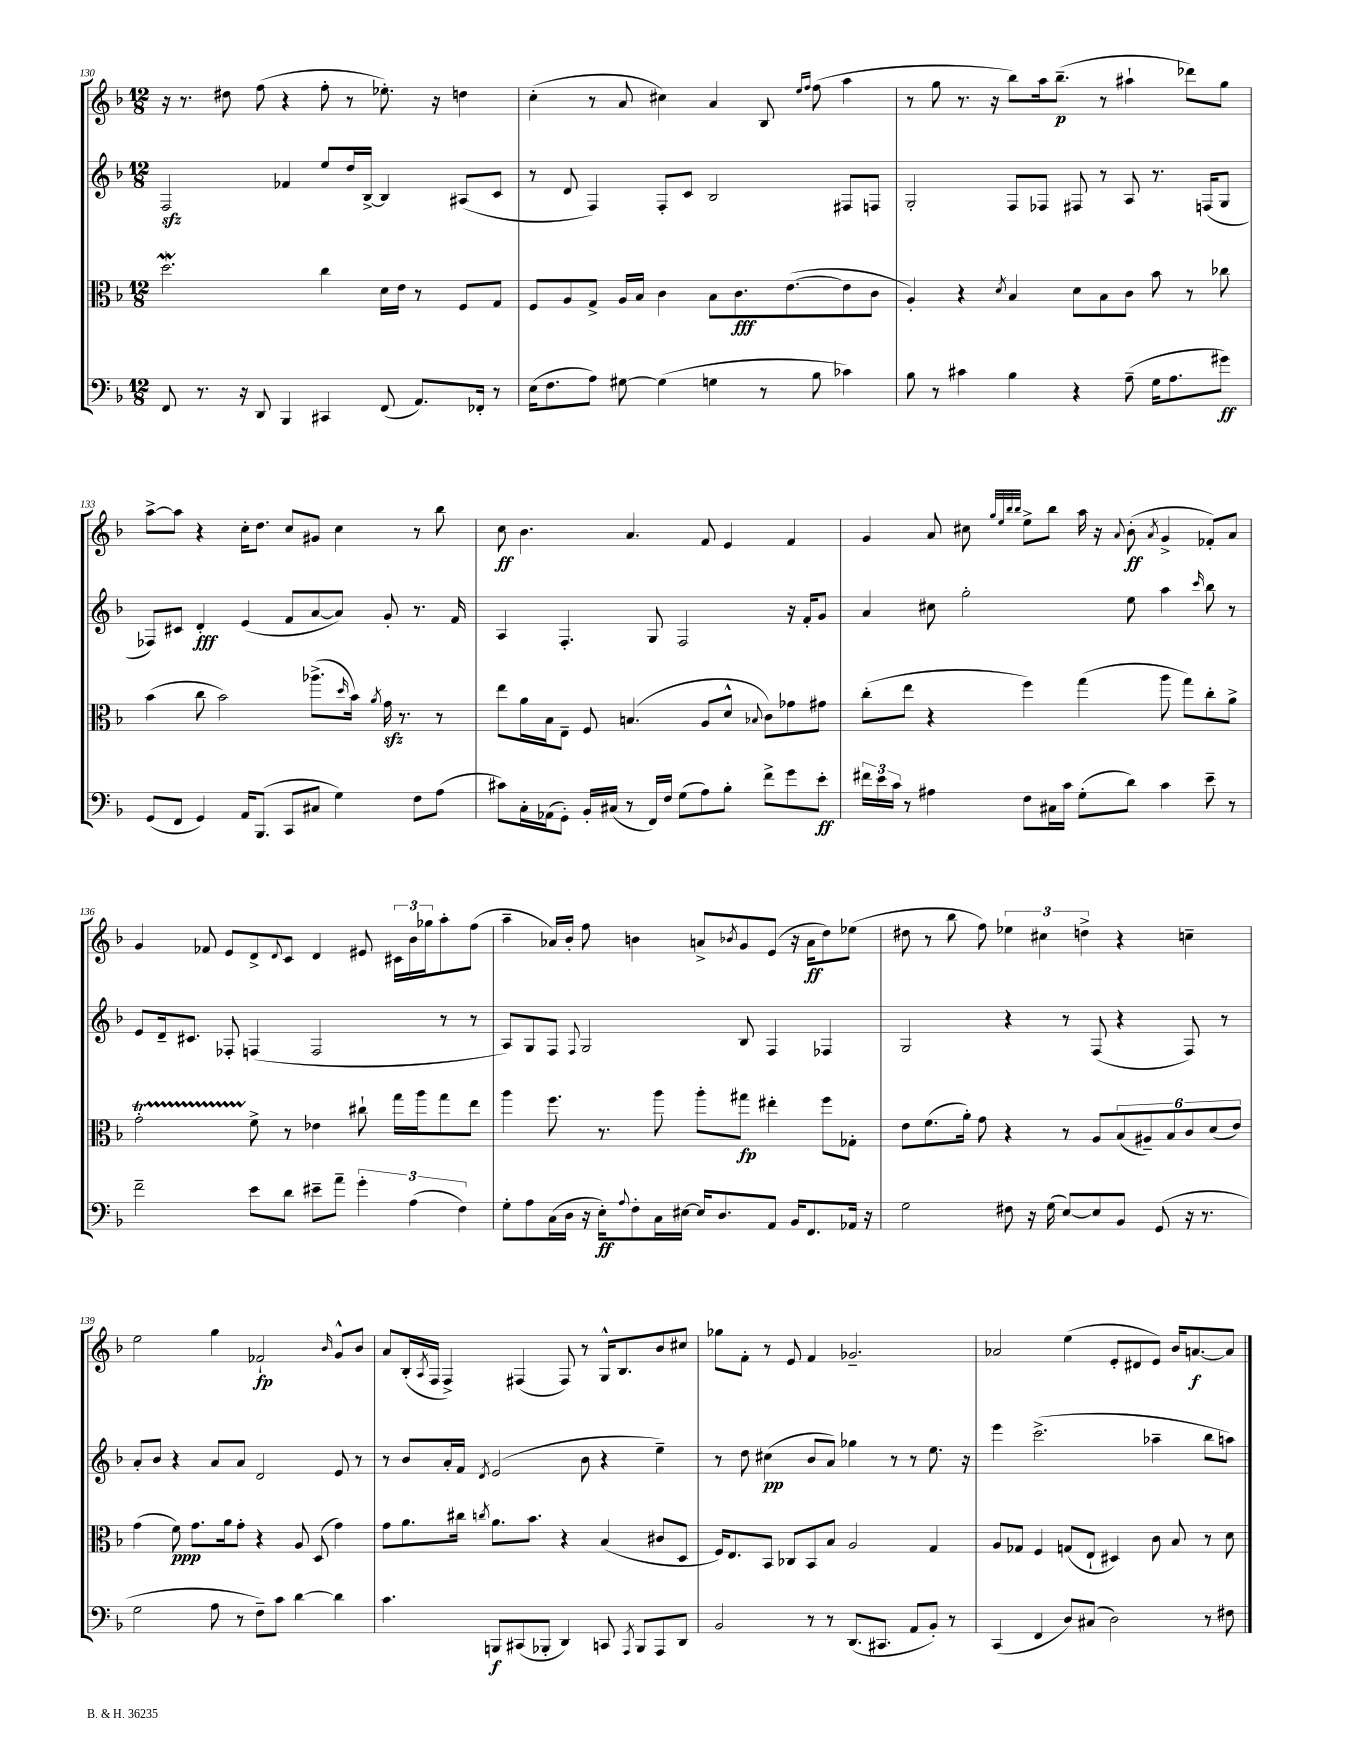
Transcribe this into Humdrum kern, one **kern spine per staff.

**kern	**dynam	**kern	**dynam	**kern	**dynam	**kern	**dynam
*part4	*part4	*part3	*part3	*part2	*part2	*part1	*part1
*staff4	*staff4	*staff3	*staff3	*staff2	*staff2	*staff1	*staff1
*clefF4	*	*clefC3	*	*clefG2	*	*clefG2	*
*k[b-]	*	*k[b-]	*	*k[b-]	*	*k[b-]	*
*M12/8	*	*M12/8	*	*M12/8	*	*M12/8	*
=130	=130	=130	=130	=130	=130	=130	=130
8FF/	.	2.ddW\	.	2Fzz/	.	16r	.
.	.	.	.	.	.	8.r	.
8.r	.	.	.	.	.	.	.
.	.	.	.	.	.	8dd#X\	.
16r	.	.	.	.	.	.	.
8DD/	.	.	.	.	.	(8ff\	.
4BBB-/	.	.	.	4f-X/	.	4r	.
4CC#X/	.	4cc\	.	8ee/L	.	8ff'\	.
.	.	.	.	16dd/L	.	8r	.
.	.	.	.	[16B-^/JJ	.	.	.
(8FF/	.	16d\LL	.	4B-/]	.	8.ee-X'\)	.
.	.	16e\JJ	.	.	.	.	.
8.AA/L)	.	8r	.	.	.	.	.
.	.	.	.	.	.	16r	.
.	.	8F/L	.	(8A#X/L	.	4ddn\	.
16FF-X'/Jk	.	.	.	.	.	.	.
8r	.	8G/J	.	8c/J	.	.	.
=131	=131	=131	=131	=131	=131	=131	=131
(16E\KL	.	8F/L	.	8r	.	(4cc'\	.
8.F\	.	.	.	.	.	.	.
.	.	8A/	.	8d/	.	.	.
8A\J)	.	8G^/J	.	4F/)	.	8r	.
[8G#X\	.	16A/LL	.	.	.	8a/	.
.	.	16B-/JJ	.	.	.	.	.
(4G#\]	.	4c\	.	8F'/L	.	4cc#X\)	.
.	.	.	.	8c/J	.	.	.
4Gn\	.	8B-\L	.	2B-/	.	4a/	.
.	.	8.c\	fff	.	.	.	.
8r	.	.	.	.	.	8B-/	.
.	.	([8.e\	.	.	.	.	.
.	.	.	.	.	.	16qqee/LL	.
.	.	.	.	.	.	16qqff/JJ	.
8B-\	.	.	.	.	.	(8ff\	.
4c-X\)	.	8e\]	.	8F#X/L	.	4aa\	.
.	.	8c\J	.	8Fn/J	.	.	.
=132	=132	=132	=132	=132	=132	=132	=132
8B-\	.	4A'/)	.	2G'/	.	8r	.
8r	.	.	.	.	.	8gg\	.
4c#X\	.	4r	.	.	.	8.r	.
.	.	.	.	.	.	16r	.
.	.	8qd/	.	.	.	.	.
4B-\	.	4B-/	.	8F/L	.	8bb-\L)	.
.	.	.	.	8F-X/J	.	16aa\k	.
.	.	.	.	.	.	(8.bb-~\J	p
4r	.	8d\L	.	8F#X/	.	.	.
.	.	8B-\	.	8r	.	8r	.
(8A~\	.	8c\J	.	8A/	.	4aa#X`\	.
16G\KL	.	8b-\	.	8.r	.	.	.
8.A\	.	.	.	.	.	.	.
.	.	8r	.	.	.	8ddd-X\L)	.
.	.	.	.	(16Fn/KL	.	.	.
8g#X\J)	ff	8cc-X\	.	8G/J	.	8gg\J	.
!!LO:LB:g=z
=133	=133	=133	=133	=133	=133	=133	=133
(8GG/L	.	(4b-\	.	8F-X/L)	.	[8aa^\L	.
8FF/J	.	.	.	8c#X/J	.	8aa\J]	.
4GG/)	.	8cc\	.	4d'/	fff	4r	.
.	.	2b-\)	.	.	.	.	.
16AA/KL	.	.	.	(4e/	.	16cc'\KL	.
(8.BBB-/J	.	.	.	.	.	8.dd\J	.
8CC/L	.	.	.	8f/L	.	8cc/L	.
8C#X/J	.	(8.aa-X^\L	.	[8a/	.	8g#X/J	.
4G\)	.	.	.	8a/J])	.	4cc\	.
.	.	16qqdd/	.	.	.	.	.
.	.	16b-\Jk)	.	.	.	.	.
.	.	8qa/	.	.	.	.	.
.	.	16gzz\	.	8g'/	.	.	.
.	.	8.r	.	.	.	.	.
8F\L	.	.	.	8.r	.	8r	.
(8A\J	.	8r	.	.	.	8bb-\	.
.	.	.	.	16f/	.	.	.
=134	=134	=134	=134	=134	=134	=134	=134
8c#X\L)	.	8ee\L	.	4A/	.	8cc\	ff
16C'\L	.	16a\L	.	.	.	4.b-\	.
(16AA-X\J	.	16B-\J	.	.	.	.	.
8GG'\J)	.	8E~\J	.	4.F'/	.	.	.
16BB-'/LL	.	8F/	.	.	.	.	.
(16C#X/JJ	.	.	.	.	.	.	.
8r	.	(4.Bn/	.	.	.	4.a/	.
16FF/LL)	.	.	.	8G/	.	.	.
16F/JJ	.	.	.	.	.	.	.
(8G\L	.	.	.	2F/	.	.	.
8A\)	.	8A/L	.	.	.	8f/	.
8B-'\J	.	8d^^/J	.	.	.	4e/	.
.	.	8qqB-X/	.	.	.	.	.
8f^\L	.	8c\L)	.	.	.	.	.
8g\	.	8g-X\	.	16r	.	4f/	.
.	.	.	.	16f'/KL	.	.	.
8e'\J	ff	8g#X\J	.	8g/J	.	.	.
=135	=135	=135	=135	=135	=135	=135	=135
24f#X\LL	.	(8cc'\L	.	4a/	.	4g/	.
24e\	.	.	.	.	.	.	.
24c\JJ	.	.	.	.	.	.	.
8r	.	8ee\J	.	.	.	.	.
4A#X\	.	4r	.	8cc#X\	.	8a/	.
.	.	.	.	2gg'\	.	8cc#X\	.
.	.	.	.	.	.	32qqgg/LLL	.
.	.	.	.	.	.	32qqee/	.
.	.	.	.	.	.	32qqbb-/	.
.	.	.	.	.	.	32qqbb-/JJJ	.
8F\L	.	4ff\)	.	.	.	8ee^\L	.
16C#X\L	.	.	.	.	.	8bb-\J	.
16c\JJ	.	.	.	.	.	.	.
(8G'\L	.	(4gg\	.	.	.	16aa\	.
.	.	.	.	.	.	16r	.
.	.	.	.	.	.	8qqa/	.
8d\J)	.	.	.	8ee\	.	(8b-'\	ff
.	.	.	.	.	.	8qa/	.
4c\	.	8aa\	.	4aa\	.	4g^/	.
.	.	8gg\L)	.	.	.	.	.
.	.	.	.	16qqccc/	.	.	.
8e~\	.	8cc'\	.	8bb-\	.	8f-X'/L)	.
8r	.	8a^\J	.	8r	.	8a/J	.
!!LO:LB:g=z
=136	=136	=136	=136	=136	=136	=136	=136
2f~\	.	2gT'\	.	8e/L	.	4g/	.
.	.	.	.	16d~/k	.	.	.
.	.	.	.	8.c#X/J	.	.	.
.	.	.	.	.	.	8f-X/	.
.	.	.	.	8F-X'/	.	8e/L	.
8e\L	.	8f^\	.	(4Fn/	.	8d^/	.
.	.	.	.	.	.	8qqd/	.
8d\J	.	8r	.	.	.	8c/J	.
8e#X~\L	.	4e-X\	.	2F/	.	4d/	.
8a~\J	.	.	.	.	.	.	.
6g'\	.	8cc#X`\	.	.	.	8e#X/	.
.	.	16gg\LL	.	.	.	24c#X\LL	.
(6A\	.	.	.	.	.	24b-\	.
.	.	16aa\J	.	.	.	.	.
.	.	.	.	.	.	24gg-X\J	.
.	.	8gg\	.	8r	.	8aa'\	.
6F\)	.	.	.	.	.	.	.
.	.	8ee\J	.	8r	.	(8ff\J	.
=137	=137	=137	=137	=137	=137	=137	=137
8G'\L	.	4aa\	.	8A/L)	.	4aa~\	.
8A\	.	.	.	8G/	.	.	.
(16C\L	.	8.ff\	.	8F/J	.	16a-X/LL)	.
16D\JJ	.	.	.	.	.	16b-'/JJ	.
.	.	.	.	8qqF/	.	.	.
16r	.	.	.	2G/	.	8ff\	.
16E'\KL)	ff	8.r	.	.	.	.	.
8qqA/	.	.	.	.	.	.	.
8F'\	.	.	.	.	.	4bn\	.
16C\L	.	8aa\	.	.	.	.	.
[16E#X\JJ	.	.	.	.	.	.	.
16E#/KL]	.	8aa'\L	.	.	.	8an^/L	.
8.D/	.	.	.	.	.	.	.
.	.	.	.	.	.	8qb-X/	.
.	.	8gg#X\J	fp	8B-/	.	8g/	.
8AA/J	.	4ee#X'\	.	4F/	.	(8e/J	.
16BB-/KL	.	.	.	.	.	16r	.
8.FF/	.	.	.	.	.	16a\KL	ff
.	.	8ff\L	.	4F-X/	.	8dd\)	.
16AA-X/Jk	.	8G-X'\J	.	.	.	(8ee-X\J	.
16r	.	.	.	.	.	.	.
=138	=138	=138	=138	=138	=138	=138	=138
2G\	.	8e\L	.	2G/	.	8dd#X\	.
.	.	(8.f\	.	.	.	8r	.
.	.	.	.	.	.	8bb-\	.
.	.	16a'\Jk)	.	.	.	.	.
.	.	8g\	.	.	.	8ff\)	.
8F#X\	.	4r	.	4r	.	6ee-X\	.
16r	.	.	.	.	.	.	.
.	.	.	.	.	.	6cc#X\	.
(16G\	.	.	.	.	.	.	.
[8E/L)	.	8r	.	8r	.	.	.
.	.	.	.	.	.	6ddn^\	.
8E/]	.	8A/L	.	(8F/	.	.	.
8BB-/J	.	(12B-/	.	4r	.	4r	.
.	.	12A#X~/)	.	.	.	.	.
(8GG/	.	.	.	.	.	.	.
.	.	12B-/	.	.	.	.	.
16r	.	12c/	.	8F/)	.	4ccn~\	.
8.r	.	.	.	.	.	.	.
.	.	(12d/	.	.	.	.	.
.	.	.	.	8r	.	.	.
.	.	12e/J)	.	.	.	.	.
!!LO:LB:g=z
=139	=139	=139	=139	=139	=139	=139	=139
2G\	.	(4g\	.	8a'/L	.	2ee\	.
.	.	.	.	8b-/J	.	.	.
.	.	8f\)	ppp	4r	.	.	.
.	.	8.g\L	.	.	.	.	.
8A\	.	.	.	8a/L	.	4gg\	.
.	.	16a\k	.	.	.	.	.
8r	.	8g'\J	.	8a/J	.	.	.
8F~\L)	.	4r	.	2d/	.	2f-X`/	fp
8c\J	.	.	.	.	.	.	.
[4d\	.	8A/	.	.	.	.	.
.	.	(8D/	.	.	.	.	.
.	.	.	.	.	.	16qqb-/	.
4d\]	.	4g\)	.	8e/	.	8g^^/L	.
.	.	.	.	8r	.	8b-/J	.
=140	=140	=140	=140	=140	=140	=140	=140
4.c\	.	8g\L	.	8r	.	8a/L	.
.	.	8.a\	.	8b-/L	.	(16B-'/L	.
.	.	.	.	.	.	8qA/	.
.	.	.	.	.	.	16F/JJ	.
.	.	.	.	16a'/L	.	4F^/)	.
.	.	16cc#X\Jk	.	16f/JJ	.	.	.
.	.	8qccn/	.	8qd/	.	.	.
8BBBn/L	f	8.a\L	.	(2e/	.	.	.
(8CC#X/	.	.	.	.	.	(4F#X/	.
.	.	8.b-\J	.	.	.	.	.
8BBB-X'/J	.	.	.	.	.	.	.
4DD/)	.	4r	.	.	.	8F#/)	.
.	.	.	.	8b-\	.	8r	.
8CCn/	.	(4B-/	.	4r	.	16G^^/KL	.
.	.	.	.	.	.	8.B-/	.
8qAAA/	.	.	.	.	.	.	.
8BBB-/L	.	.	.	.	.	.	.
8AAA/	.	8c#X/L	.	4ee~\)	.	8b-/	.
8DD/J	.	8D/J	.	.	.	8cc#X/J	.
=141	=141	=141	=141	=141	=141	=141	=141
2BB-/	.	16F/KL)	.	8r	.	8gg-X\L	.
.	.	8.E/	.	.	.	.	.
.	.	.	.	8dd\	.	8f'\J	.
.	.	8BB-/J	.	(4cc#X\	pp	8r	.
.	.	8C-X/L	.	.	.	8e/	.
8r	.	8BB-/	.	8b-/L	.	4f/	.
8r	.	8B-/J	.	8a/J)	.	.	.
(8.DD/L	.	2A/	.	4gg-X\	.	2.g-X~/	.
8.CC#X/J	.	.	.	.	.	.	.
.	.	.	.	8r	.	.	.
8AA/L	.	.	.	8r	.	.	.
8BB-'/J)	.	4G/	.	8.ee\	.	.	.
8r	.	.	.	.	.	.	.
.	.	.	.	16r	.	.	.
=142	=142	=142	=142	=142	=142	=142	=142
(4CC/	.	8A/L	.	4eee\	.	2a-X/	.
.	.	8G-X/J	.	.	.	.	.
4FF/	.	4F/	.	(2.ccc^\	.	.	.
8D/L)	.	(8Gn/L	.	.	.	(4ee\	.
(8C#X/J	.	8E`/J	.	.	.	.	.
2D\)	.	4D#X/)	.	.	.	8e'/L	.
.	.	.	.	.	.	8d#X/	.
.	.	8c\	.	4aa-X~\	.	8e/J)	.
.	.	8B-/	.	.	.	16b-/KL	.
.	.	.	.	.	.	[8.an/	f
8r	.	8r	.	8bb-\L	.	.	.
8F#X\	.	8d\	.	8aan\J)	.	8a/J]	.
==	==	==	==	==	==	==	==
*-	*-	*-	*-	*-	*-	*-	*-
